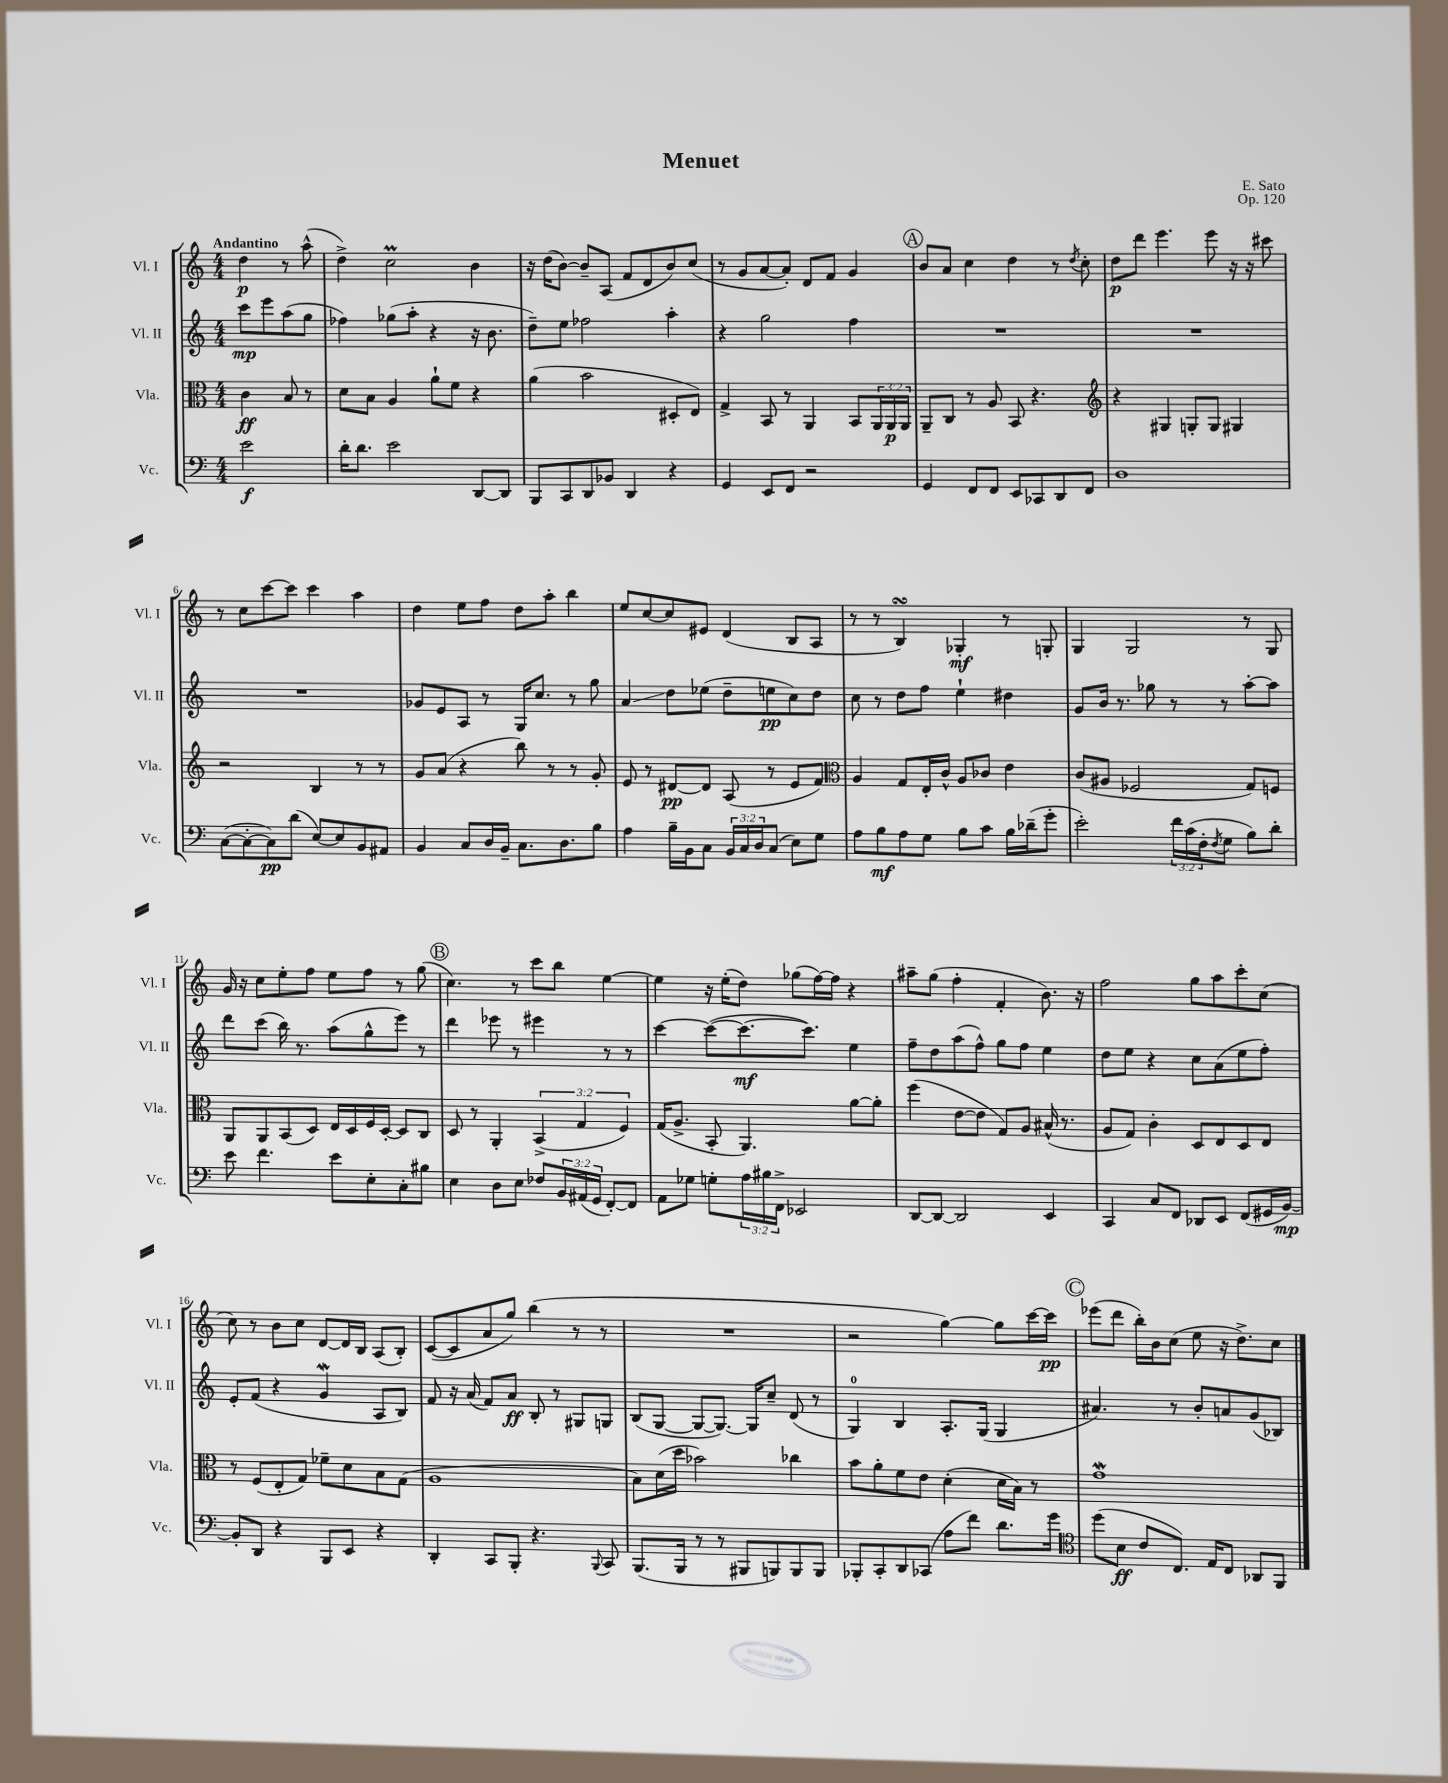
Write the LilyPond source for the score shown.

\header { title = "Menuet" composer = "E. Sato" opus = "Op. 120" }
<<
\new StaffGroup <<
\new Staff = "s0" \with { instrumentName = "Vl. I" shortInstrumentName = "Vl. I" } {
    \clef treble \key c \major \numericTimeSignature \time 4/4 \partial 2 \tempo "Andantino"
    d''4\p r8 a''8-^( |
    d''4->) c''2\prall b'4 |
    r16 d''16( b'8~) b'8-- a8( f'8 d'8 b'8) c''8( |
    r8 g'8 a'8~ a'8-.) d'8 f'8 g'4 |
    \mark \markup { \circle "A" } b'8 a'8 c''4 d''4 r8 \acciaccatura { d''8 } c''8-. |
    d''8\p d'''8 e'''4. e'''8 r16 r16 cis'''8 |
    r8 c''8 c'''8~ c'''8 c'''4 a''4 |
    d''4 e''8 f''8 d''8 a''8-. b''4 |
    e''8 c''8~ c''8 eis'8 d'4( b8 a8 |
    r8 r8 b4\turn) ges4-.\mf r8 g8-. |
    g4 g2 r8 g8 |
    g'16 r16 c''8 e''8-. f''8 e''8 f''8 r8 g''8( |
    \mark \markup { \circle "B" } c''4.) r8 c'''8 b''8 e''4~ |
    e''4 r16 e''16-.( d''8) ges''8( f''16~) f''16 r4 |
    ais''8-- g''8( f''4-. f'4-. b'8.) r16 |
    f''2 g''8 a''8 c'''8-. c''8( |
    c''8) r8 b'8 c''8 d'8~ d'16 b16 a8( b8-.) |
    c'8~( c'8 a'8 g''8) b''4( r8 r8 |
    R1 |
    r2 g''4~) g''8 c'''16~ c'''16\pp |
    \mark \markup { \circle "C" } ees'''8( d'''8 b''16-.) b'16 c''8( e''8 r16 d''8.->) c''8 \bar "|." |
}
\new Staff = "s1" \with { instrumentName = "Vl. II" shortInstrumentName = "Vl. II" } {
    \clef treble \key c \major \numericTimeSignature \time 4/4 \partial 2
    c'''8\mp e'''8 a''8( g''8 |
    fes''4) ges''8( a''8-. r4 r16 b'8. |
    d''8--) e''8 fes''2 a''4-. |
    r4 g''2 f''4 |
    \mark \markup { \circle "A" } R1 |
    R1 |
    R1 |
    ges'8 e'8 a8 r8 g16 c''8. r8 g''8 |
    a'4\glissando d''8 ees''8( d''8-- e''8\pp c''8) d''8 |
    c''8 r8 d''8 f''8 e''4-! dis''4 |
    g'8 b'16 r8. ges''8 r8 r8 a''8~-. a''8 |
    d'''8 c'''8( b''16) r8. a''8( g''8-^ e'''8) r8 |
    \mark \markup { \circle "B" } d'''4 ees'''8 r8 eis'''4 r8 r8 |
    c'''4~ c'''8~( c'''8.~\mf c'''8.) e''4 |
    f''8-- d''8 a''8( f''8-^) g''8 f''8 e''4 |
    d''8 e''8 r4 c''8 a'8( e''8 f''8-.) |
    e'8-. f'8( r4 g'4\mordent a8 b8) |
    f'8 r16 a'16( f'8) a'8\ff b8-. r8 gis8 g8 |
    b8( g8~ g8~ g8.~) g16 c''8-- d'8( r8 |
    g4-0) b4 a8.-. g16( g4 |
    \mark \markup { \circle "C" } ais'4.) r8 b'8-. a'8 g'8( bes8) \bar "|." |
}
\new Staff = "s2" \with { instrumentName = "Vla." shortInstrumentName = "Vla." } {
    \clef alto \key c \major \numericTimeSignature \time 4/4 \override Staff.TupletNumber.text = #tuplet-number::calc-fraction-text \partial 2
    c'4\ff b8 r8 |
    d'8 b8 a4 a'8-! f'8 r4 |
    a'4( b'2 dis8-. e8) |
    g4-> b,8 r8 a,4 b,8 \tuplet 3/2 { a,16 a,16\p a,16 } |
    \mark \markup { \circle "A" } a,8-- c8 r8 a8 b,8 r4. |
    \clef treble r4 gis4 g8-. g8 gis4 |
    r2 b4 r8 r8 |
    g'8 a'8( r4 b''8) r8 r8 g'8-. |
    e'8 r8 dis'8~\pp dis'8 a8( r8 e'8 f'8) |
    \clef alto a4 g8 e16-. c'16-^ a8 ces'8 e'4 |
    c'8( ais8 fes2 g8) f8 |
    a,8 a,8 b,8( d8) e16 d16 f16 d16~-. d8 c8 |
    \mark \markup { \circle "B" } d8 r8 a,4-. \tuplet 3/2 { b,4->( g4 f4) } |
    g16( a8.-> b,8-. a,4.) a'8~ a'8-. |
    f''4( e'8~ e'8 g8) a8 bis16-^( r8. |
    a8 g8) c'4-. d8 e8 d8 e8 |
    r8 f8( e8-. g8) fes'8-- d'8 b8 g8( |
    a1 |
    b8) d'16( d''16 bes'2) ces''4 |
    b'8 a'8-. f'8 e'8 d'4-.( d'16 b16) r8 |
    \mark \markup { \circle "C" } g'1\mordent \bar "|." |
}
\new Staff = "s3" \with { instrumentName = "Vc." shortInstrumentName = "Vc." } {
    \clef bass \key c \major \numericTimeSignature \time 4/4 \override Staff.TupletNumber.text = #tuplet-number::calc-fraction-text \partial 2
    e'2\f |
    d'16-. d'8. e'2 d,8~ d,8 |
    b,,8 c,8 d,8 bes,8 d,4 r4 |
    g,4 e,8 f,8 r2 |
    \mark \markup { \circle "A" } g,4 f,8 f,8 e,8 ces,8 d,8 f,8 |
    d1 |
    c8~( c8~-. c8\pp) d'8( e8~) e8 b,8 ais,8 |
    b,4 c8 d16 b,16-- c8. d8. b8 |
    a4 b16-- b,16 c8 \tuplet 3/2 { b,16 c16 d16 } c8( e8) g8 |
    a8 b8\mf a8 g8 b8 c'8 b16 des'16--( g'8-. |
    e'2-.) \tuplet 3/2 { f'16 c'16( f16-. } \acciaccatura { f8 } g8 b8) d'8-. |
    e'8 f'4. e'8 e8-. c8-. bis8 |
    \mark \markup { \circle "B" } e4 d8 e8 fes8 \tuplet 3/2 { b,16 ais,16( g,16 } f,8~-.) f,8 |
    a,8 ges8 g8-. \tuplet 3/2 { a16 bis16 f,16-> } ees,2 |
    d,8~ d,8~ d,2 e,4 |
    c,4 c8 f,8 des,8 e,8 f,8( gis,16 b,16~\mp) |
    b,8-. d,8 r4 b,,8 e,8 r4 |
    d,4-. c,8 b,,8-. r4. \appoggiatura { b,,8 } c,8 |
    b,,8.( b,,16 r8 r8 bis,,8 b,,8) b,,8 b,,8 |
    bes,,8-. c,8-. d,8 ces,8( a8 f'8) d'8. g'16 |
    \mark \markup { \circle "C" } \clef tenor d''8( b8\ff c'8 c8.) e16 c8 aes,8 f,8 \bar "|." |
}
>>
>>
